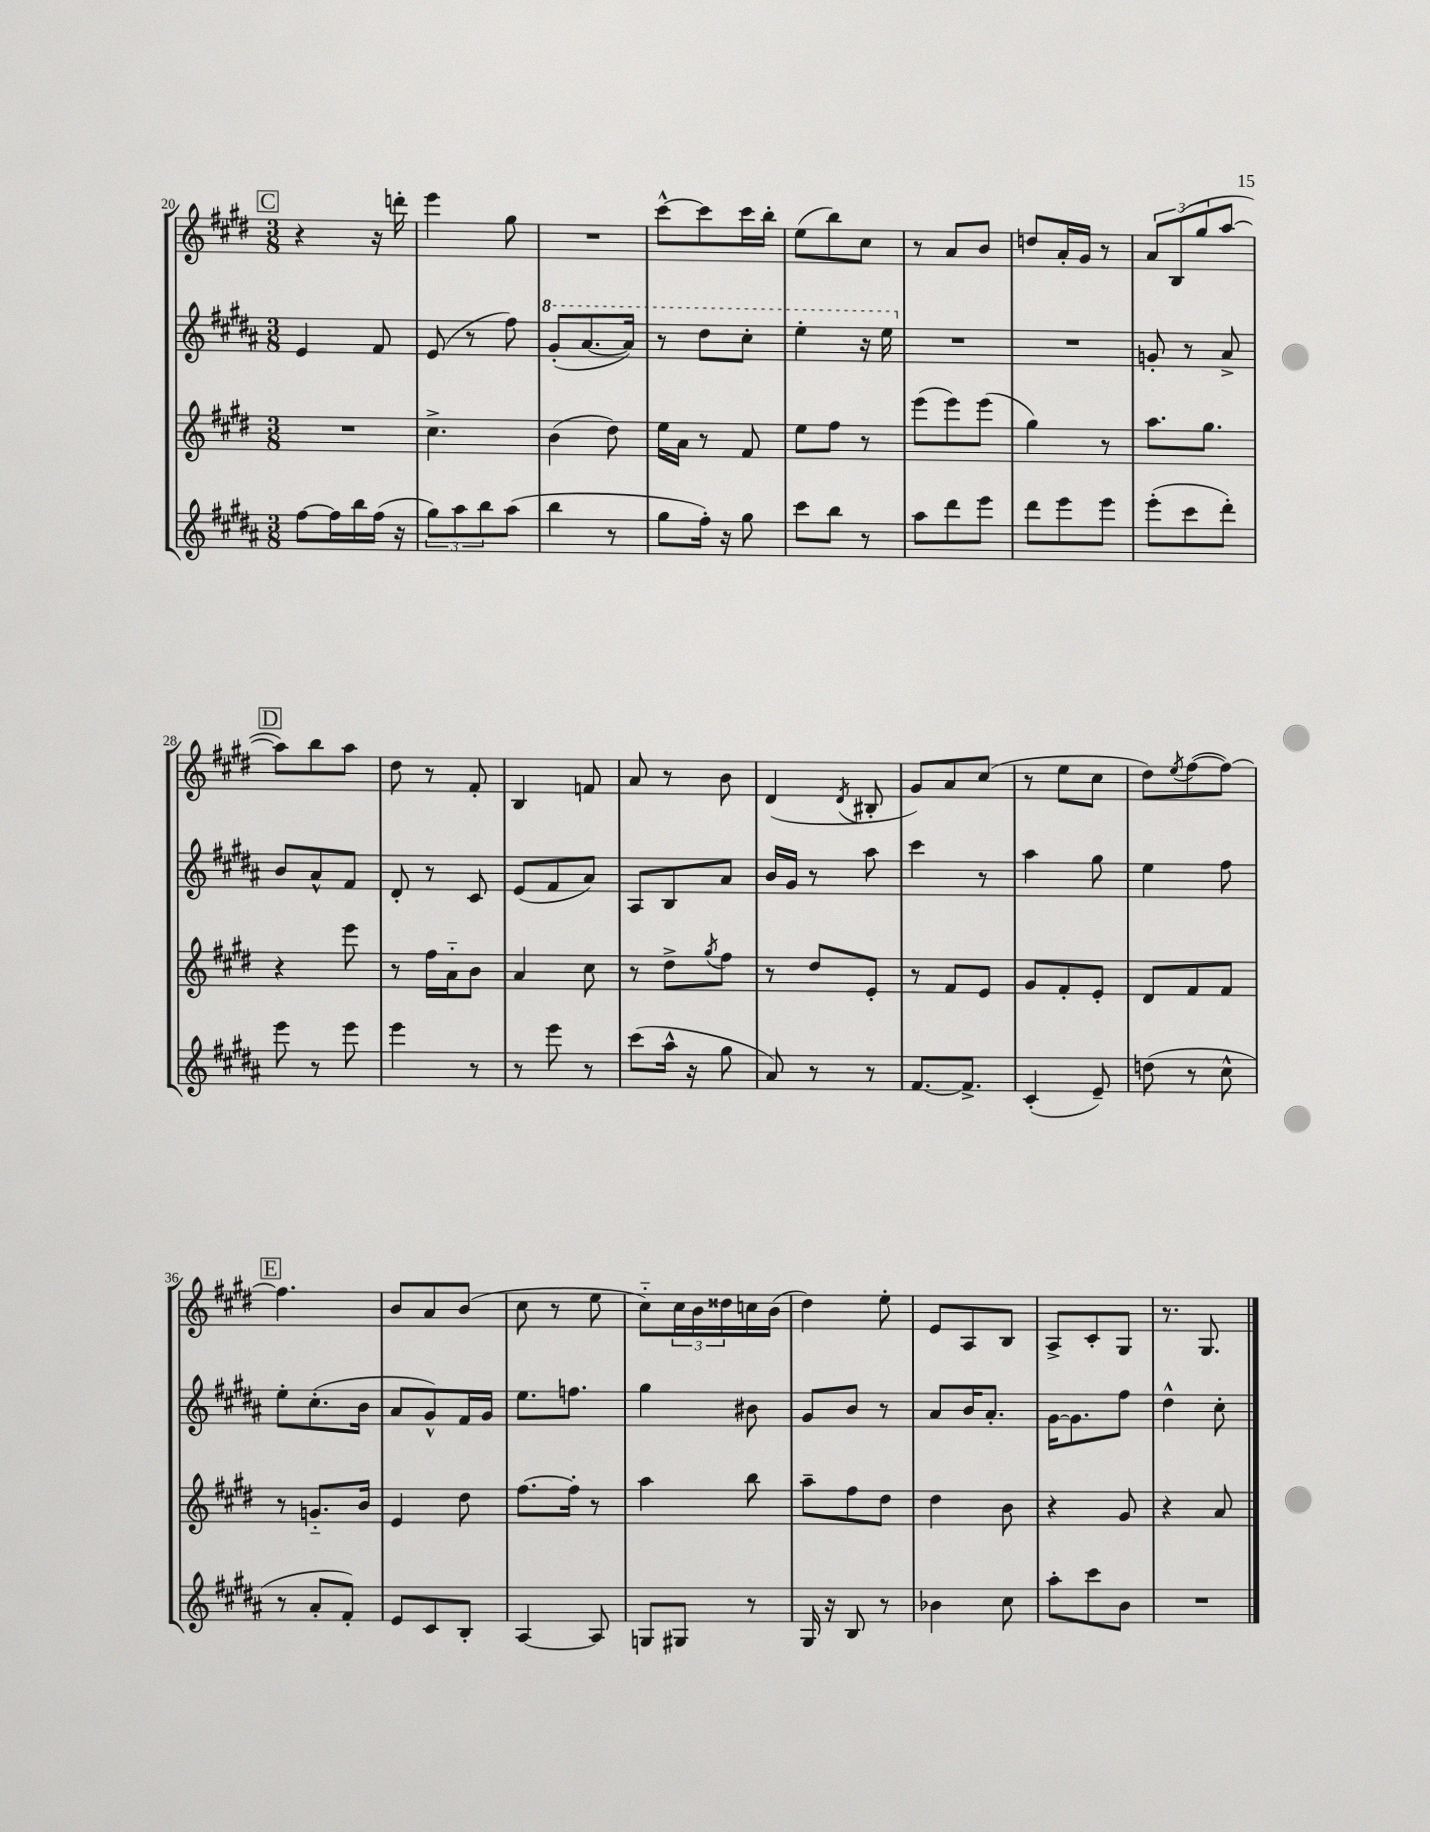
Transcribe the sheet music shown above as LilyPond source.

<<
\new StaffGroup <<
\new Staff = "s0" {
    \clef treble \key e \major \numericTimeSignature \time 3/8
    \mark \markup { \box "C" } r4 r16 d'''16-. |
    e'''4 gis''8 |
    R4. |
    cis'''8~-^ cis'''8 cis'''16 b''16-. |
    e''8( b''8) cis''8 |
    r8 a'8 b'8 |
    d''8 a'16-. gis'16 r8 |
    \tuplet 3/2 { a'8 b8( gis''8 } a''8~ |
    \mark \markup { \box "D" } a''8) b''8 a''8 |
    dis''8 r8 fis'8-. |
    b4 f'8 |
    a'8 r8 b'8 |
    dis'4( \acciaccatura { dis'8 } bis8-. |
    gis'8) a'8 cis''8( |
    r8 e''8 cis''8 |
    dis''8) \acciaccatura { e''8 } fis''8~( fis''8~) |
    \mark \markup { \box "E" } fis''4. |
    b'8 a'8 b'8( |
    cis''8 r8 e''8 |
    cis''8-_) \tuplet 3/2 { cis''16 b'16 disis''16 } c''16 b'16( |
    dis''4) e''8-. |
    e'8 a8 b8 |
    a8-> cis'8-. gis8 |
    r8. gis8. \bar "|." |
}
\new Staff = "s1" {
    \clef treble \key b \major \numericTimeSignature \time 3/8
    \mark \markup { \box "C" } e'4 fis'8 |
    e'8( r8 fis''8) |
    \ottava #1 gis''8-.( ais''8.~ ais''16) |
    r8 dis'''8 cis'''8-. |
    e'''4-. r16 e'''16 \ottava #0 |
    R4. |
    R4. |
    g'8-. r8 ais'8-> |
    \mark \markup { \box "D" } b'8 ais'8-^ fis'8 |
    dis'8-. r8 cis'8 |
    e'8( fis'8 ais'8) |
    ais8 b8 ais'8 |
    b'16 gis'16 r8 ais''8 |
    cis'''4 r8 |
    ais''4 gis''8 |
    e''4 fis''8 |
    \mark \markup { \box "E" } e''8-. cis''8.-.( b'16 |
    ais'8 gis'8-^) fis'16 gis'16 |
    e''8. f''8. |
    gis''4 bis'8 |
    gis'8 b'8 r8 |
    ais'8 b'16 ais'8.-. |
    gis'16~ gis'8. fis''8 |
    dis''4-^ cis''8-. \bar "|." |
}
\new Staff = "s2" {
    \clef treble \key e \major \numericTimeSignature \time 3/8
    \mark \markup { \box "C" } R4. |
    cis''4.-> |
    b'4( dis''8) |
    e''16 a'16 r8 fis'8 |
    e''8 fis''8 r8 |
    e'''8( e'''8) e'''8( |
    gis''4) r8 |
    a''8. gis''8. |
    \mark \markup { \box "D" } r4 e'''8 |
    r8 fis''16 a'16-_ b'8 |
    a'4 cis''8 |
    r8 dis''8-> \acciaccatura { gis''8 } fis''8 |
    r8 dis''8 e'8-. |
    r8 fis'8 e'8 |
    gis'8 fis'8-. e'8-. |
    dis'8 fis'8 fis'8 |
    \mark \markup { \box "E" } r8 g'8.-_ b'16 |
    e'4 dis''8 |
    fis''8.~ fis''16-. r8 |
    a''4 b''8 |
    a''8-- fis''8 dis''8 |
    dis''4 b'8 |
    r4 gis'8 |
    r4 a'8 \bar "|." |
}
\new Staff = "s3" {
    \clef treble \key b \major \numericTimeSignature \time 3/8
    \mark \markup { \box "C" } fis''8~ fis''16 b''16 fis''16( r16 |
    \tuplet 3/2 { gis''8) ais''8 b''8 } ais''8( |
    b''4 r8 |
    gis''8 fis''16-.) r16 gis''8 |
    cis'''8 b''8 r8 |
    ais''8 dis'''8 e'''8 |
    dis'''8 e'''8 e'''8 |
    e'''8-.( cis'''8 dis'''8-.) |
    \mark \markup { \box "D" } e'''8 r8 e'''8 |
    e'''4 r8 |
    r8 e'''8 r8 |
    cis'''8( ais''16-^ r16 gis''8 |
    ais'8) r8 r8 |
    fis'8.~ fis'8.-> |
    cis'4-.( e'8--) |
    d''8( r8 cis''8-^ |
    \mark \markup { \box "E" } r8 ais'8-. fis'8-.) |
    e'8 cis'8 b8-. |
    ais4~ ais8 |
    g8 gis8 r8 |
    gis16 r16 b8 r8 |
    bes'4 cis''8 |
    ais''8-. cis'''8 b'8 |
    R4. \bar "|." |
}
>>
>>
\layout { \context { \Score currentBarNumber = #20 } }
